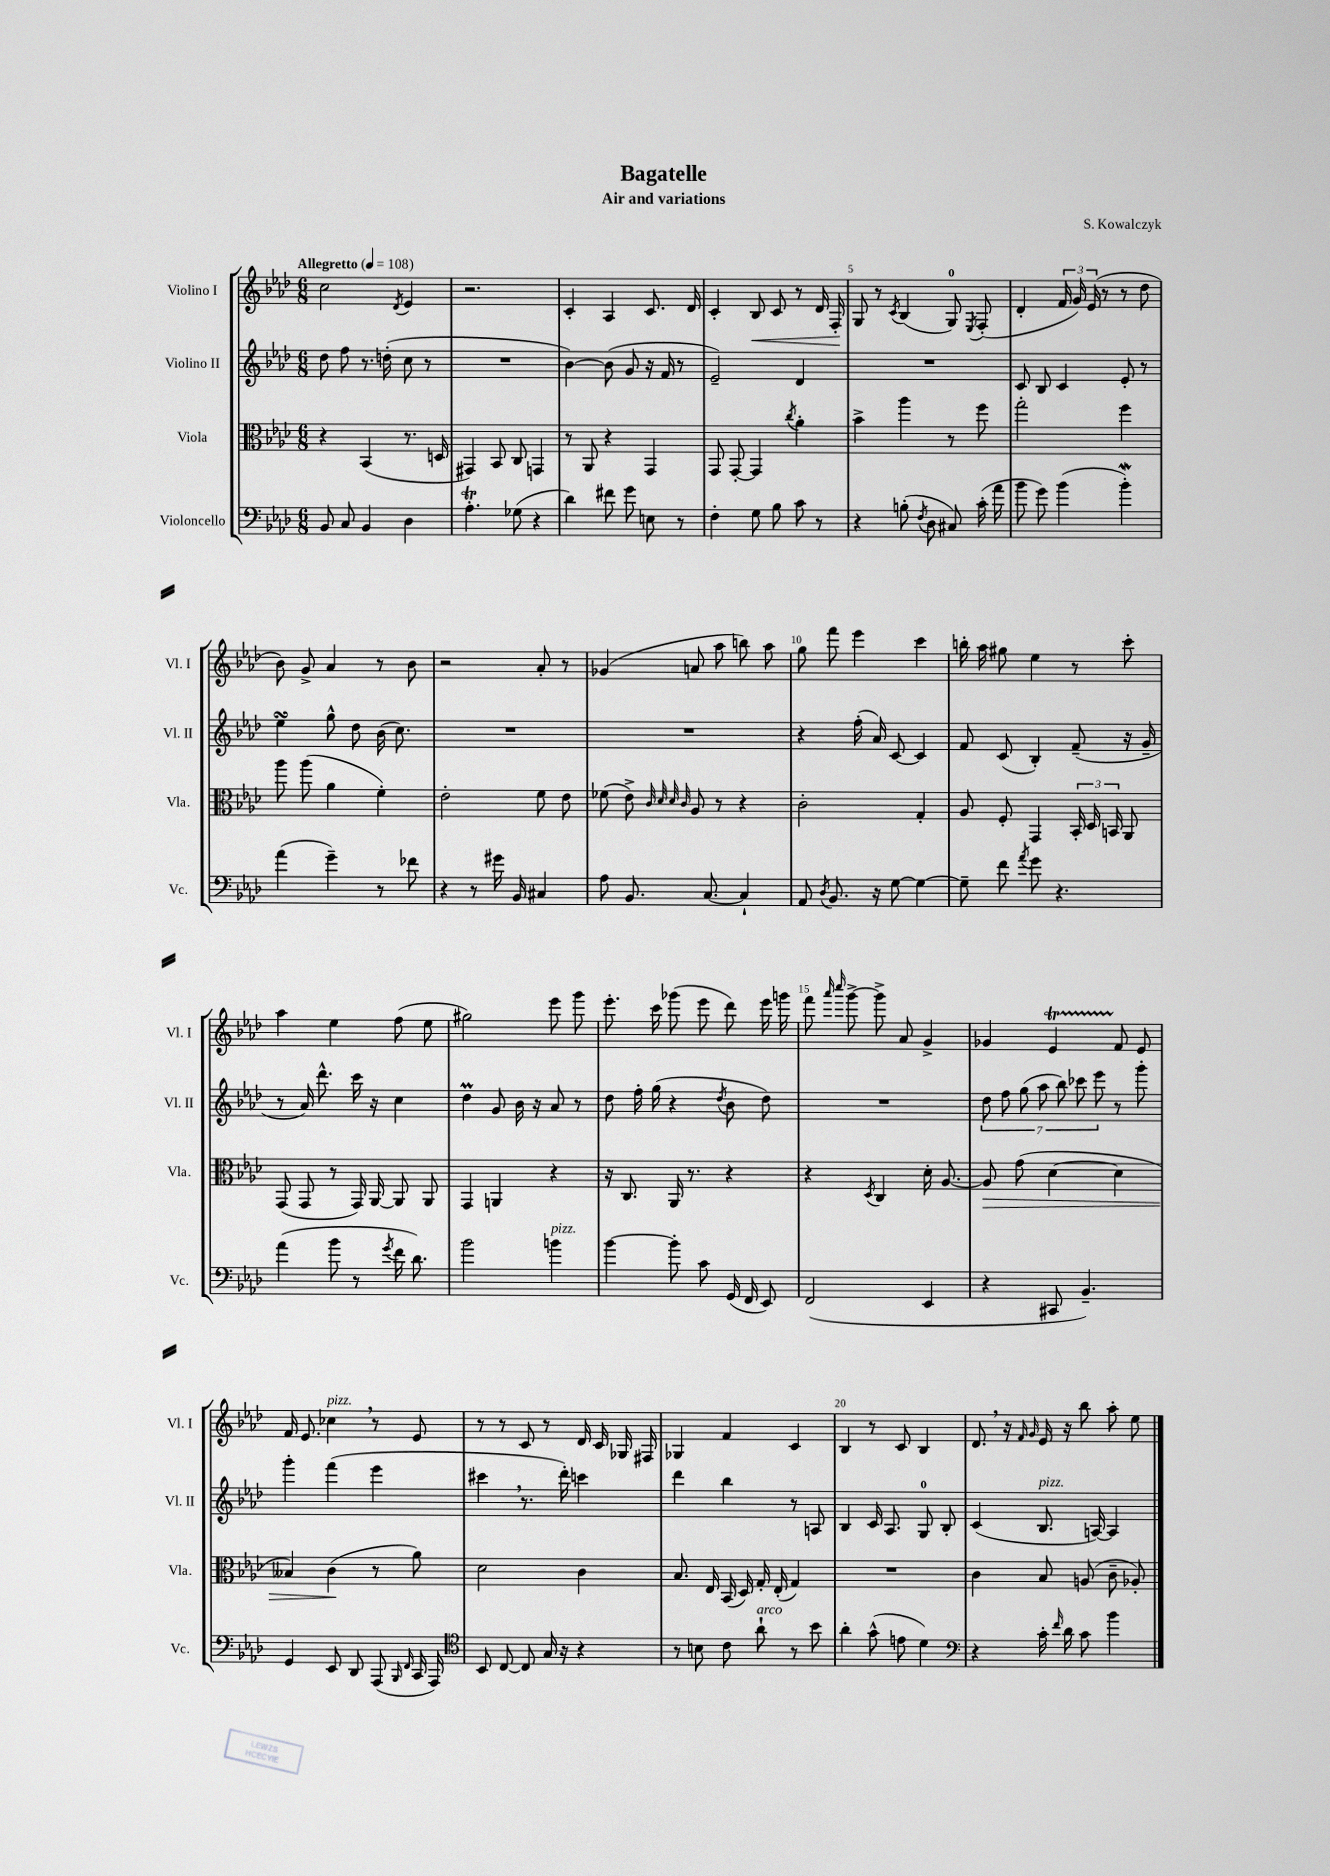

**kern	**kern	**dynam	**kern	**kern	**dynam
*part4	*part3	*part3	*part2	*part1	*part1
*staff4	*staff3	*staff3	*staff2	*staff1	*staff1
*I"Violoncello	*I"Viola	*	*I"Violino II	*I"Violino I	*
*I'Vc.	*I'Vla.	*	*I'Vl. II	*I'Vl. I	*
*clefF4	*clefC3	*	*clefG2	*clefG2	*
*k[b-e-a-d-]	*k[b-e-a-d-]	*	*k[b-e-a-d-]	*k[b-e-a-d-]	*
*M6/8	*M6/8	*	*M6/8	*M6/8	*
*MM108	*MM108	*	*MM108	*MM108	*
=1	=1	=1	=1	=1	=1
!	!	!	!	!LO:TX:a:B:t=Allegretto	!
8BB-/	4r	.	8dd-\	2cc\	.
8C/	.	.	8ff\	.	.
4BB-/	(4BB-/	.	8.r	.	.
.	.	.	(16ddn'\	.	.
.	.	.	.	8qd-/	.
4D-\	8.r	.	8cc\	4e-/	.
.	.	.	8r	.	.
.	16Dn/	.	.	.	.
=2	=2	=2	=2	=2	=2
4.A-T'\	4GG#X/)	.	2.r	2.r	.
.	8BB-/	.	.	.	.
(8G-X\	8C/	.	.	.	.
4r	4GGn/	.	.	.	.
=3	=3	=3	=3	=3	=3
4d-\)	8r	.	[4b-\)	4c'/	.
.	8AA-/	.	.	.	.
8f#X\	4r	.	(8b-\]	4A-/	.
8g\	.	.	8g/	.	.
8En\	4GG/	.	16r	8.c/	.
.	.	.	16f/	.	.
8r	.	.	8r	.	.
.	.	.	.	16d-/	.
=4	=4	=4	=4	=4	=4
4F'\	8GG/	.	2e-~/)	4c'/	.
.	[8GG'/	.	.	.	.
!	!	!	!	!	!LO:HP:b
8G\	4GG/]	.	.	8B-/	<
8B-\	.	.	.	8c/	.
.	8qcc/	.	.	.	.
8c\	4a-'\	.	4d-/	8r	.
8r	.	.	.	16d-/	.
.	.	.	.	16F'/	.
.	.	.	.	.	[
=5	=5	=5	=5	=5	=5
4r	4b-^\	.	2.r	8G/	.
.	.	.	.	8r	.
.	.	.	.	8qc/	.
(8Bn'\	4aa-\	.	.	(4B-/	.
8qF/	.	.	.	.	.
8D-\	.	.	.	.	.
8C#X/)	8r	.	.	8G/)	.
.	.	.	.	8qE-/	.
(16c'\	8ff\	.	.	(8F'/	.
16a-\	.	.	.	.	.
=6	=6	=6	=6	=6	=6
8b-\	2gg'\	.	8c/	4d-'/	.
8g\)	.	.	8B-/	.	.
(4b-\	.	.	4c/	24f/	.
.	.	.	.	24g/)	.
.	.	.	.	(24e-/	.
.	.	.	.	8r	.
4b-W'\)	4ff\	.	8e-'/	8r	.
.	.	.	8r	8dd-\	.
!!LO:LB:g=z
=7	=7	=7	=7	=7	=7
(4a-\	8aa-\	.	4ee-sSSS\	8b-\)	.
.	(8aa-\	.	.	8g^/	.
4g~\)	4a-\	.	8gg^^\	4a-/	.
.	.	.	8dd-\	.	.
8r	4f'\)	.	(16b-\	8r	.
.	.	.	8.cc\)	.	.
8f-X\	.	.	.	8b-\	.
=8	=8	=8	=8	=8	=8
4r	2e-'\	.	2.r	2r	.
8r	.	.	.	.	.
16g#X\	.	.	.	.	.
16BB-/	.	.	.	.	.
4C#X/	8f\	.	.	8a-'/	.
.	8e-\	.	.	8r	.
=9	=9	=9	=9	=9	=9
8A-\	(8f-X\	.	2.r	(4g-X/	.
8.BB-/	8e-^\)	.	.	.	.
.	32qqc/	.	.	.	.
.	32qqd-/	.	.	.	.
.	32qqd-/	.	.	.	.
.	32qqc/	.	.	.	.
.	8A-/	.	.	8an/	.
[8.C/	.	.	.	.	.
.	8r	.	.	8aa-\	.
4C`/]	4r	.	.	8bbn\)	.
.	.	.	.	8aa-\	.
=10	=10	=10	=10	=10	=10
8AA-/	2c'\	.	4r	8gg\	.
8qD-/	.	.	.	.	.
8.BB-/	.	.	.	8fff\	.
.	.	.	(16ff'\	4eee-\	.
16r	.	.	16a-/)	.	.
[8G\	.	.	[8c/	.	.
4G\_	4G'/	.	4c/]	4ccc\	.
=11	=11	=11	=11	=11	=11
8G~\]	8A-/	.	8f/	16bbn'\	.
.	.	.	.	16aa-\	.
8f\	8F'/	.	(8c/	8gg#X\	.
8qa-/	.	.	.	.	.
8g\	4GG/	.	4B-'/)	4ee-\	.
4.r	.	.	.	.	.
.	24BB-'/	.	(8f~/	8r	.
.	24D-/	.	.	.	.
.	24BBn/	.	.	.	.
.	8AA-/	.	16r	8ccc'\	.
.	.	.	16g~/	.	.
!!LO:LB:g=z
=12	=12	=12	=12	=12	=12
(4a-\	(8GG/	.	8r	4aa-\	.
.	8GG/	.	16a-/)	.	.
.	.	.	8.ddd-^^\	.	.
8b-\	8r	.	.	4ee-\	.
8r	16GG/)	.	16ccc\	.	.
.	[16AA-/	.	16r	.	.
8qg/	.	.	.	.	.
16f\	8AA-/]	.	4cc\	(8ff\	.
8.d-\)	.	.	.	.	.
.	8AA-/	.	.	8ee-\	.
=13	=13	=13	=13	=13	=13
2b-\	4GG/	.	4dd-M\	2gg#X\)	.
.	4AAn/	.	8g/	.	.
.	.	.	16b-\	.	.
.	.	.	16r	.	.
!LO:TX:a:i:t=pizz.	!	!	!	!	!
4bn\	4r	.	8a-/	8eee-\	.
.	.	.	8r	8ggg\	.
=14	=14	=14	=14	=14	=14
[4b-\	16r	.	8dd-\	8.eee-'\	.
.	8.C/	.	.	.	.
.	.	.	16ff'\	.	.
.	.	.	(16gg\	16ccc\	.
8b-'\]	16AA-/	.	4r	(8ggg-X\	.
.	8.r	.	.	.	.
8c\	.	.	.	8eee-\	.
.	.	.	8qdd-/	.	.
(16GG/	4r	.	8b-\	8ddd-\)	.
16FF/	.	.	.	.	.
8EE-/)	.	.	8dd-\)	16eee-\	.
.	.	.	.	16gggn\	.
=15	=15	=15	=15	=15	=15
(2FF/	4r	.	2.r	8fff\	.
.	.	.	.	16qqaaa-/	.
.	.	.	.	16qqcccc/	.
.	.	.	.	[8ggg^\	.
.	8qD-/	.	.	.	.
.	4C/	.	.	8ggg^\]	.
.	.	.	.	8a-/	.
4EE-/	16d-'\	.	.	4g^/	.
.	[8.A-/	.	.	.	.
=16	=16	=16	=16	=16	=16
!	!	!LO:HP:b	!	!	!
4r	8A-/]	>	14dd-\	4g-X/	.
.	.	.	14ff\	.	.
.	(8g\	.	.	.	.
.	.	.	(14gg\	.	.
.	.	.	14aa-\	.	.
8CC#X/	[4d-\	.	.	4e-T/	.
.	.	.	14bb-\)	.	.
.	.	.	14ccc-X\	.	.
4.BB-~/)	.	.	.	.	.
.	.	.	14eee-\	.	.
.	4d-\]	.	8r	8f/	.
.	.	.	8ggg'\	8e-/	.
!!LO:LB:g=z
=17	=17	=17	=17	=17	=17
4GG/	4B--X/)	.	4ggg'\	16f/	.
.	.	.	.	8.e-/	.
!	!	!	!	!LO:TX:a:i:t=pizz.	!
8EE-/	(4c\	.	(4fff\	4cc-X,\	.
8DD-/	.	.	.	.	.
(8AAA-/	8r	]	4eee-\	8r	.
16qqBBB-/	.	.	.	.	.
16qqFF/	.	.	.	.	.
16CC/	8a-\)	.	.	8e-/	.
16AAA-/)	.	.	.	.	.
=18	=18	=18	=18	=18	=18
*clefC4	*	*	*	*	*
8BB-/	2d-\	.	4ccc#X,\	8r	.
[8C/	.	.	.	8r	.
8C/]	.	.	8.r	8c/	.
16G/	.	.	.	8r	.
16r	.	.	16ddd-'\)	.	.
4r	4c\	.	4cccn\	16d-/	.
.	.	.	.	16c/	.
.	.	.	.	16G-X/	.
.	.	.	.	16F#X/	.
=19	=19	=19	=19	=19	=19
8r	8.B-/	.	4ddd-\	4G-X/	.
8Bn\	.	.	.	.	.
.	16E-/	.	.	.	.
8c\	(16BB-/	.	4bb-\	4f/	.
.	16D-/)	.	.	.	.
!LO:TX:a:i:t=arco	!	!	!	!	!
8a-`\	16G'/	.	.	.	.
.	(16E-'/	.	.	.	.
8r	4G/)	.	8r	4c/	.
8b-\	.	.	8An/	.	.
=20	=20	=20	=20	=20	=20
4a-'\	2.r	.	4B-/	4B-/	.
(8g^^\	.	.	16c/	8r	.
.	.	.	8.A-/	.	.
8en\	.	.	.	8c/	.
4d-\)	.	.	8G/	4B-/	.
.	.	.	8B-'/	.	.
=21	=21	=21	=21	=21	=21
*clefF4	*	*	*	*	*
4r	4c\	.	(4c/	8.d-,/	.
.	.	.	.	16r	.
.	.	.	.	16qqf/	.
.	.	.	.	16qqg/	.
!	!	!	!LO:TX:a:i:t=pizz.	!	!
16c'\	8B-/	.	8.B-/	16e-/	.
16qqf/	.	.	.	.	.
16d-\	.	.	.	16r	.
8c\	(8An/	.	.	8bb-\	.
.	.	.	[16An/)	.	.
4b-\	8c~\	.	4A/]	8aa-'\	.
.	8A-X'/)	.	.	8ee-\	.
==	==	==	==	==	==
*-	*-	*-	*-	*-	*-
